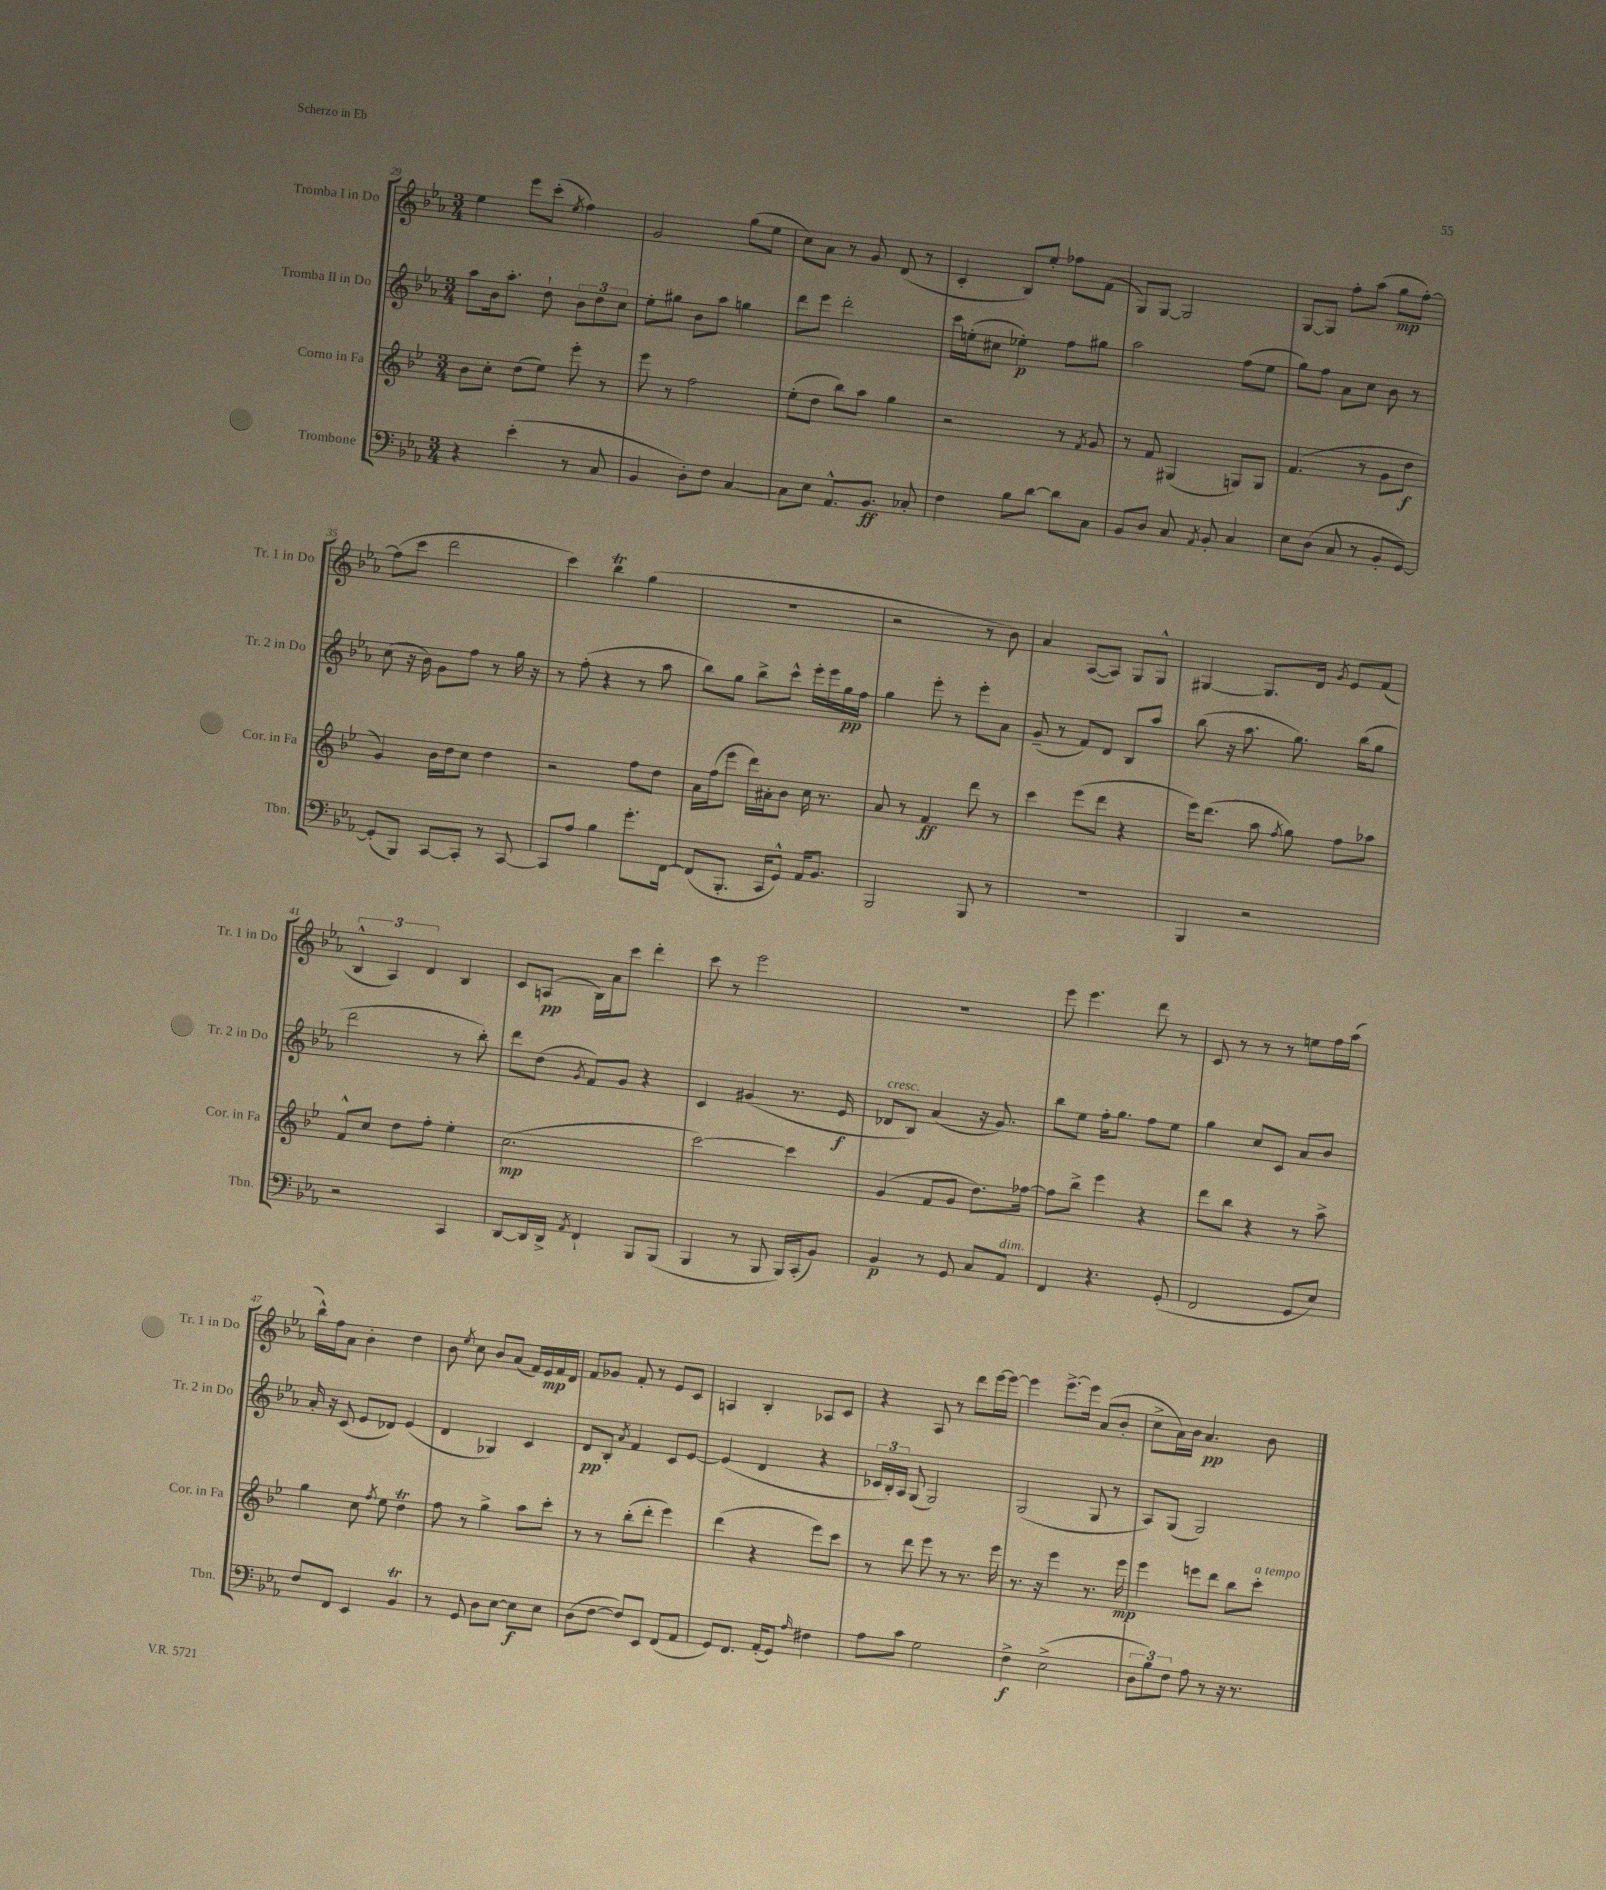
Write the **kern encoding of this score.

**kern	**kern	**kern	**kern
*staff4	*staff3	*staff2	*staff1
*clefF4	*clefG2	*clefG2	*clefG2
*k[b-e-a-]	*k[b-e-]	*k[b-e-a-]	*k[b-e-a-]
*M3/4	*M3/4	*M3/4	*M3/4
4r	8b-	8aa-	4ee-
.	8cc'	16b-	.
.	.	8.aa-'	.
(4e-'	(8dd	.	8eee-
.	8ee-)	8dd`	(8ccc'
.	.	.	8qee-
8r	8eee-'	12b-	4ff)
.	.	12dd	.
8C	8r	.	.
.	.	12cc	.
=	=	=	=
4BB-	8eee-	8ee-'	2g
.	8r	8gg#	.
8D')	2ff	8b-	.
8F	.	8aa-	.
[4C	.	4gg	(8gg
.	.	.	8ee-
=	=	=	=
8C]	(8ee-'	8ddd	8cc)
8E-	8dd	8eee-	8a-
8.AA-^^	8bb-)	2ddd'	8r
.	8aa	.	8g
8.BB-	.	.	.
.	4gg	.	(8d
8C-'	.	.	8r
=	=	=	=
4F	2r	16ccc	4c'
.	.	(16ee'	.
.	.	8cc#	.
8B-	.	4ee-')	8B-)
[8d	.	.	8ee-'
8d]	8r	8ff	8ff-
.	8qf	.	.
8C	8g	8gg#	(8f
=	=	=	=
8BB-	8r	2aa-	8G)
8D	8f	.	[8G
8C	(4G#	.	2G]
8qAA-	.	.	.
8BB-'	.	.	.
4C	8G)	(8ff	.
.	8G	8ee-	.
=	=	=	=
8E-	(4.f	8gg)	[8G
(8D	.	8ff	8G]
8C	.	8a-	8ff'
8r	8r	8cc	(8aa-
8BB-'	8g	8b-	8gg
[8GG)	8dd	8r	[8ff')
=	=	=	=
(8GG']	4g)	(8cc	(8ff]
8BBB-)	.	16r	8ccc
.	.	16b-)	.
[8CC	16b-	8g	2ddd
.	16dd	.	.
8CC']	8cc	8ff	.
8r	4dd	8r	.
[8CC	.	16gg	.
.	.	16r	.
=	=	=	=
8CC]	2r	8r	4ccc)
8A-	.	(8ff'	.
4B-	.	4r	4bb-
8.g'	8ff	8r	(4gg
.	8dd	8aa-	.
[16FF	.	.	.
=	=	=	=
(8FF]	16a	8bb-)	2.r
.	(16ff	.	.
8.BBB-'	8eee-	8gg	.
.	16ddd)	8bb-^	.
16CC	16a#'	.	.
8GG^^)	8b-	8ccc^^	.
16AA-	16cc	16eee-'	.
8.BB-	8.r	16eee-	.
.	.	16gg	.
.	.	16ff	.
=	=	=	=
2BBB-	8a	4gg	2r
.	8r	.	.
.	4f	8eee-'	.
.	.	8r	.
8BBB-	8ddd	8eee-'	8r
8r	8r	8a-	8b-)
=	=	=	=
2.r	4ccc	(8g~	4a-
.	.	8r	.
.	(8eee-	8f)	([8A-
.	8ddd	8d	8A-])
.	4r	8B-	8G
.	.	8aa-	8G^^
=	=	=	=
4BBB-	16eee-)	(8bb-	[4G#
.	(8.ddd	.	.
.	.	16r	.
.	.	8.aa-	.
2r	8aa	.	8.G#]
.	8qff	.	.
.	8gg)	8.gg)	.
.	.	.	16d
.	.	.	8qg
.	8ff	.	8e-
.	.	(16bb-	.
.	8aa-	8gg	(8f
=	=	=	=
2r	8f^^	2ddd	6B-^^
.	8cc	.	.
.	.	.	6A-)
.	8dd	.	.
.	.	.	6d
.	8ff'	.	.
4CC	4ee-'	8r	4B-
.	.	8bb-')	.
=	=	=	=
[8DD	(2.cc	8ddd	8c
16DD]	.	(8dd	(8A
16DD^	.	.	.
8qAA-	.	8qg	.
4FF`	.	8f)	16B-)
.	.	.	16a-
.	.	8g	8ccc
8BBB-	.	4r	4ddd'
(8BBB-	.	.	.
=	=	=	=
4BBB-	[2ccc)	4c	8ccc
.	.	.	8r
8r	.	(4g#	2eee-
8BBB-	.	.	.
16BBB-)	4ccc]	8.r	.
(16CC'	.	.	.
8BB-)	.	.	.
.	.	16e-	.
=	=	=	=
4BB-	(4g	8d-	2.r
.	.	8B-)	.
8r	8f	(4a-	.
8GG	8g	.	.
8C	8.dd)	16r	.
.	.	8.g)	.
8AA-	.	.	.
.	[16ff-	.	.
=	=	=	=
4FF	8ff-]	8bb-	8eee-
.	8bb-^	8ee-	4.eee-
4.r	4eee-	16ff'	.
.	.	8.gg	.
.	4r	8ff	8ddd
(8GG'	.	8ee-	8r
=	=	=	=
2FF	8ddd	4gg	8c
.	8bb-	.	8r
.	4r	8cc	8r
.	.	8c	8r
8GG	8r	8a-	8ee
8E-)	8aa^	8b-	16ff
.	.	.	(16aa-
=	=	=	=
8F	4gg	16a-'	16bb-^^)
.	.	16r	16ff
8FF	.	(8c	8a-
4EE-	8cc	8e-	4b-'
.	8qff	.	.
.	8ee-	8d-)	.
4BB-	4dd	(4e-	4dd
=	=	=	=
8r	8ff	4d	8b-
.	.	.	8qee-
8GG	8r	.	8cc
8D	4gg^	4G-)	8b-
[8E-	.	.	(8a-
8E-]	8aa	4c	16f)
.	.	.	16e-
8E-	8ccc'	.	16f
.	.	.	16d
=	=	=	=
(8D	8r	8d	8f
[8F	8r	8B-'	8g-
.	.	8qa-	.
8F])	(8bb-'	4f	8f'
8EE-	8ddd'	.	8r
(8FF	4eee-)	8c	8e-
8AA-	.	[8e-	8c
=	=	=	=
8GG)	(4ddd	(4e-]	4A
8.FF	.	.	.
.	4r	4d	4B-'
(16AA-'	.	.	.
8GG)	.	.	.
16qqA-	.	.	.
4F#	8eee-)	4r	8A-
.	8ccc	.	8c
=	=	=	=
8A-	8r	24c-	4r
.	.	24B-')	.
.	.	24A-	.
8c	8ddd	(8G	.
2G	8eee-	2G)	8A-
.	8r	.	8r
.	8.r	.	8ddd
.	.	.	[16eee-
.	16eee-	.	16eee-_
=	=	=	=
4F^	8.r	(2G	4eee-]
.	16r	.	.
(2E-^	4eee-	.	[8.eee-^
.	.	.	16eee-]
.	8.r	8G	(8a-
.	.	8r	8b-'
.	16eee-	.	.
=	=	=	=
12D	4eee-	8A-)	8cc^
12B-)	.	.	.
.	.	(8G	16a-)
12F	.	.	.
.	.	.	16b-
8A-	8eee	2G)	4.a-
8r	8ddd	.	.
16r	8bb-	.	.
8.r	.	.	.
.	8ccc'	.	8b-
==	==	==	==
*-	*-	*-	*-
